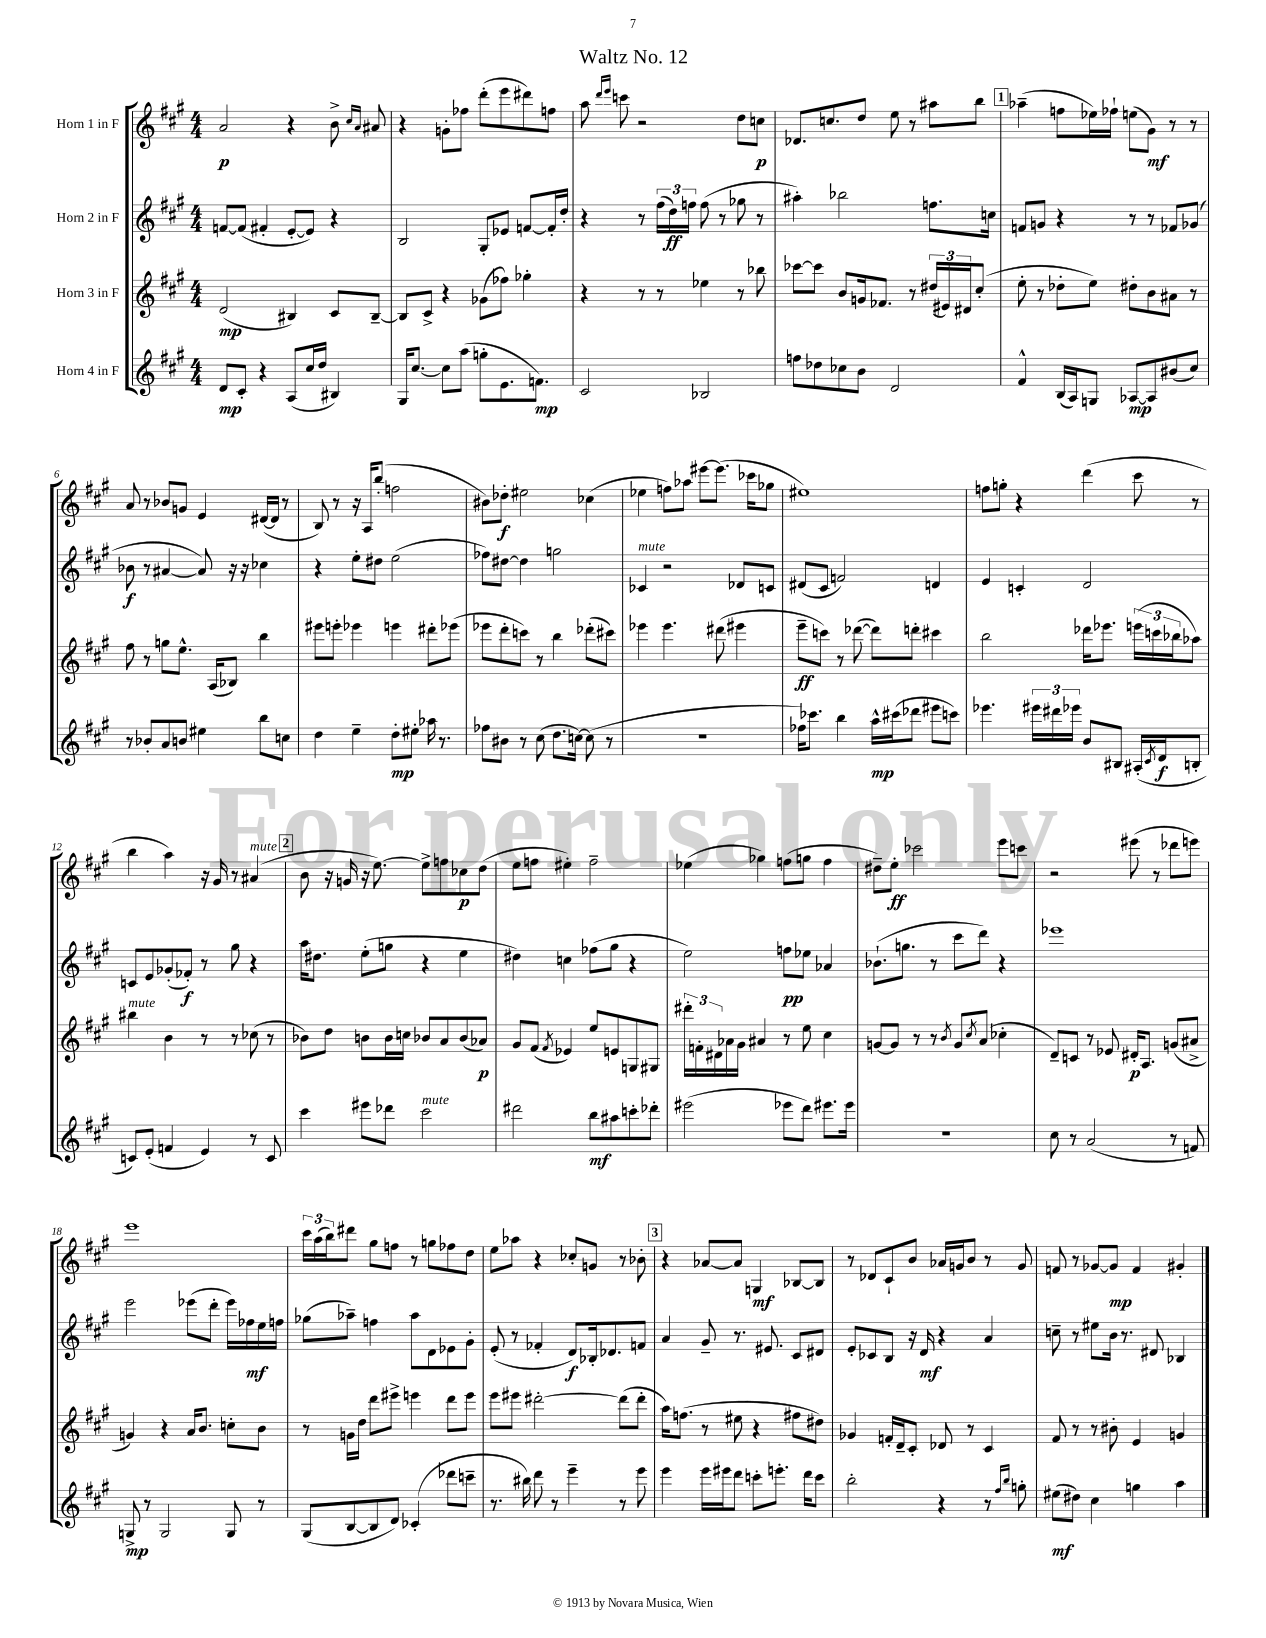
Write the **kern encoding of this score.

**kern	**dynam	**kern	**dynam	**kern	**dynam	**kern	**dynam
*part4	*part4	*part3	*part3	*part2	*part2	*part1	*part1
*staff4	*staff4	*staff3	*staff3	*staff2	*staff2	*staff1	*staff1
*I"Horn 4 in F	*	*I"Horn 3 in F	*	*I"Horn 2 in F	*	*I"Horn 1 in F	*
*clefG2	*	*clefG2	*	*clefG2	*	*clefG2	*
*k[f#c#g#]	*	*k[f#c#g#]	*	*k[f#c#g#]	*	*k[f#c#g#]	*
*M4/4	*	*M4/4	*	*M4/4	*	*M4/4	*
=1	=1	=1	=1	=1	=1	=1	=1
8d/L	mp	(2d/	mp	[8fn/L	.	2a/	p
8c#'/J	.	.	.	(8f/J]	.	.	.
4r	.	.	.	4f#X'/	.	.	.
(8A/L	.	4B#X/)	.	[8e'/L	.	4r	.
16cc#/L	.	.	.	8e/J])	.	.	.
16dd/JJ	.	.	.	.	.	.	.
4B#X/)	.	8c#/L	.	4r	.	8b^\	.
.	.	.	.	.	.	16qqcc#/LL	.
.	.	.	.	.	.	16qqa/JJ	.
.	.	[8B#~/J	.	.	.	8a#X/	.
=2	=2	=2	=2	=2	=2	=2	=2
16G#/KL	.	8B#/L]	.	2B/	.	4r	.
[8.cc#/J	.	.	.	.	.	.	.
.	.	8c#^/J	.	.	.	.	.
8cc#\L]	.	4r	.	.	.	8gn'\L	.
(8aa\J	.	.	.	.	.	8ff-X\J	.
8ggn'\L	.	(8g-X\L	.	8G#'/L	.	(8ddd'\L	.
8.e\	.	8ff-X\J)	.	8e-X/J	.	8eee\	.
.	.	4gg-X'\	.	[8fn/L	.	8ddd#X\)	.
8.fn\J)	mp	.	.	.	.	.	.
.	.	.	.	16f'/L]	.	8ffn\J	.
.	.	.	.	16dd'/JJ	.	.	.
=3	=3	=3	=3	=3	=3	=3	=3
2c#/	.	4r	.	4r	.	8aa\	.
.	.	.	.	.	.	16qqddd/LL	.
.	.	.	.	.	.	16qqeee/JJ	.
.	.	.	.	.	.	8cccn\	.
.	.	8r	.	8r	.	2r	.
.	.	8r	.	(24ff#\LL	.	.	.
.	.	.	.	24dd\)	ff	.	.
.	.	.	.	24ffn\JJ	.	.	.
2B-X/	.	4ee-X\	.	(8ff\	.	.	.
.	.	.	.	8r	.	.	.
.	.	8r	.	8gg-X\	.	8dd\L	.
.	.	8bb-X\	.	8r	.	8ccn\J	p
=4	=4	=4	=4	=4	=4	=4	=4
8ffn\L	.	[8ccc-X\L	.	4aa#X'\)	.	8.d-X/L	.
8dd-X\	.	8ccc-\J]	.	.	.	.	.
.	.	.	.	.	.	8.ccn/	.
8cc-X\	.	8b/L	.	2bb-X\	.	.	.
8b\J	.	16gn/k	.	.	.	8dd/J	.
.	.	8.f-X/J	.	.	.	.	.
2d/	.	.	.	.	.	8ee\	.
.	.	8r	.	.	.	8r	.
.	.	(24dd#X/LL	.	8.ffn\L	.	8aa#X\L	.
.	.	24e#X/)	.	.	.	.	.
.	.	24d#X/J	.	.	.	.	.
.	.	(8cc#'/J	.	.	.	8bb\J	.
.	.	.	.	16ccn\Jk	.	.	.
!!LO:REH:place=s1:t=1
=5	=5	=5	=5	=5	=5	=5	=5
4f#^^/	.	8ee'\	.	8fn/L	.	(4aa-X~\	.
.	.	8r	.	8gn/J	.	.	.
(16B/LL	.	8dd-X'\L	.	4r	.	8ffn\L	.
16A/J)	.	.	.	.	.	.	.
8Gn/J	.	8ee\J)	.	.	.	16ee-X\L)	.
.	.	.	.	.	.	16ff-X`\JJ	.
[8A-X/L	mp	8dd#X'\L	.	8r	.	(8een\L	.
8A-/]	.	8b\	.	8r	.	8g#\J)	mf
(8b#X/	.	8a#X\J	.	8f-X/L	.	8r	.
8cc#/J)	.	8r	.	(8g-X/J	.	8r	.
!!LO:LB:g=z
=6	=6	=6	=6	=6	=6	=6	=6
8r	.	8ff#\	.	8b-X\	f	8a/	.
8b-X'/L	.	8r	.	8r	.	8r	.
8a/	.	8ggn\L	.	[4a#X/	.	8b-X/L	.
8bn/J	.	8.ee^^\J	.	.	.	8gn/J	.
4ee#X\	.	.	.	8a#/])	.	4e/	.
.	.	(16A/KL	.	.	.	.	.
.	.	8B-X/J)	.	16r	.	.	.
.	.	.	.	16r	.	.	.
8bb\L	.	4bb\	.	4cc-X\	.	([16d#X/LL	.
.	.	.	.	.	.	16d#/JJ]	.
8ccn\J	.	.	.	.	.	8r	.
=7	=7	=7	=7	=7	=7	=7	=7
4dd\	.	8eee#X\L	.	4r	.	8B/)	.
.	.	8eeen'\J	.	.	.	8r	.
4ee~\	.	4eee-X\	.	8ee'\L	.	16r	.
.	.	.	.	.	.	16A/KL	.
.	.	.	.	8dd#X\J	.	(8bb'/J	.
8dd'\L	mp	4eeen\	.	(2ee\	.	2ffn\	.
8ee#X'\J	.	.	.	.	.	.	.
16aa-X\	.	8ddd#X'\L	.	.	.	.	.
8.r	.	.	.	.	.	.	.
.	.	(8eee-X\J	.	.	.	.	.
=8	=8	=8	=8	=8	=8	=8	=8
8ff-X\L	.	8eee-X\L	.	8ff-X\L)	.	8b#X\L)	.
8b#X\J	.	8ddd'\	.	[8dd#X\J	.	8dd-X'\J	f
8r	.	8cccn\J)	.	4dd#\]	.	2ee#X\	.
(8cc#\	.	8r	.	.	.	.	.
8.dd\L	.	4bb\	.	2ggn\	.	.	.
[16ccn\Jk)	.	.	.	.	.	.	.
(8cc\]	.	(8ddd-X'\L	.	.	.	(4cc-X\	.
8r	.	8ccc#X\J)	.	.	.	.	.
=9	=9	=9	=9	=9	=9	=9	=9
!	!	!	!	!LO:TX:a:i:t=mute	!	!	!
1r	.	4eee-X\	.	4c-X/	.	4ee-X\	.
.	.	4.eee-\	.	2r	.	8ffn\L)	.
.	.	.	.	.	.	8aa-X\J	.
.	.	.	.	.	.	[8eee#X\L	.
.	.	(8ddd#X\	.	.	.	(8.eee#\J]	.
.	.	4eee#X\	.	8d-X/L	.	.	.
.	.	.	.	.	.	16ccc-X\KL	.
.	.	.	.	8cn/J	.	8gg-X\J	.
=10	=10	=10	=10	=10	=10	=10	=10
16ff-X\KL)	.	8eee~\L	ff	(8d#X/L	.	1ee#X)	.
8.ccc-X\J	.	.	.	.	.	.	.
.	.	8cccn\J)	.	8c#/J	.	.	.
4bb\	.	8r	.	2fn/)	.	.	.
.	.	([8ddd-X\	.	.	.	.	.
16aa^^\LL	mp	8ddd-\L])	.	.	.	.	.
(16ccc#X\J	.	.	.	.	.	.	.
8ddd-X\J	.	8dddn'\J	.	.	.	.	.
8eee#X\L	.	4ccc#X\	.	4dn/	.	.	.
8cccn\J)	.	.	.	.	.	.	.
=11	=11	=11	=11	=11	=11	=11	=11
4.eee-X\	.	2bb\	.	4e/	.	8ffn\L	.
.	.	.	.	.	.	8ggn'\J	.
.	.	.	.	4cn'/	.	4r	.
24eee#X\LL	.	.	.	.	.	.	.
24ddd#X\	.	.	.	.	.	.	.
24eee-X\JJ	.	.	.	.	.	.	.
8b/L	.	16ddd-X\KL	.	2d/	.	(4ddd\	.
.	.	8.eee-X\J	.	.	.	.	.
8B#X/J	.	.	.	.	.	.	.
(16A#X'/LL	.	(24eeen\LL	.	.	.	8ccc#\	.
.	.	24cccn\	.	.	.	.	.
8qc#/	.	.	.	.	.	.	.
16d/J	f	.	.	.	.	.	.
.	.	24bb-X\J	.	.	.	.	.
8Bn'/J	.	8aa-X\J)	.	.	.	8r	.
!!LO:LB:g=z
=12	=12	=12	=12	=12	=12	=12	=12
!	!	!LO:TX:a:i:t=mute	!	!	!	!	!
8cn/L)	.	4bb#X\	.	8cn/L	.	4bb\	.
(8e'/J	.	.	.	8e/	.	.	.
4fn/	.	4b\	.	(8g-X'/	.	4aa\)	.
.	.	.	.	8f-X'/J)	f	.	.
4e/)	.	8r	.	8r	.	16r	.
.	.	.	.	.	.	16g#/	.
.	.	8r	.	8gg#\	.	8r	.
!	!	!	!	!	!	!LO:TX:a:i:t=mute	!
8r	.	(8cc-X\	.	4r	.	(4a#X/	.
8c/	.	8r	.	.	.	.	.
!!LO:REH:place=s1:t=2
=13	=13	=13	=13	=13	=13	=13	=13
4ccc#\	.	8b-X\L)	.	16aa\KL	.	8b\	.
.	.	.	.	8.dd#X\J	.	.	.
.	.	8dd\J	.	.	.	16r	.
.	.	.	.	.	.	16gn/	.
8eee#X\L	.	8bn\L	.	(8ee'\L	.	16r	.
.	.	.	.	.	.	[8.ee\)	.
8ddd-X\J	.	16b\L	.	8ggn\J	.	.	.
.	.	16ccn\JJ	.	.	.	.	.
!LO:TX:a:i:t=mute	!	!	!	!	!	!	!
2ccc#\	.	8b-X/L	.	4r	.	8ee^\L]	.
.	.	8a/	.	.	.	8ffn\	.
.	.	(8b-/	.	4ee\	.	8cc-X\	p
.	.	8a-X/J)	p	.	.	(8dd\J	.
=14	=14	=14	=14	=14	=14	=14	=14
2ddd#X\	.	8g#/L	.	4dd#X\)	.	8ee\L	.
.	.	(8f#/J	.	.	.	8ffn\J	.
.	.	8qf#/	.	.	.	.	.
.	.	4e-X/)	.	4ccn\	.	4ee#X'\)	.
8bb\L	mf	8ee/L	.	(8ff-X\L	.	2ff~\	.
8aa#X\	.	8en/	.	8gg#\J	.	.	.
8cccn'\	.	8Gn/	.	4r	.	.	.
8ddd-X'\J	.	8G#X/J	.	.	.	.	.
=15	=15	=15	=15	=15	=15	=15	=15
(2eee#X\	.	24ddd#X'\LL	.	2ee\)	.	(4ee-X\	.
.	.	24fn'\	.	.	.	.	.
.	.	24d#X\	.	.	.	.	.
.	.	16a-X\	.	.	.	.	.
.	.	16g#\JJ	.	.	.	.	.
.	.	4a#X/	.	.	.	4gg-X\)	.
8eee-X\L	.	8r	.	8ffn\L	pp	(8ffn\L	.
8ddd\J)	.	8ee\	.	8ee-X\J	.	8ggn\J	.
8.eee#X\L	.	4cc#\	.	4a-X/	.	4ff\	.
16eee#\Jk	.	.	.	.	.	.	.
=16	=16	=16	=16	=16	=16	=16	=16
1r	.	[8gn/L	.	(8.b-X`\L	.	8dd#X~\L)	.
.	.	8g/J]	.	.	.	8ee'\J	ff
.	.	.	.	8.ggn\J	.	.	.
.	.	8r	.	.	.	2ccc-X\	.
.	.	8r	.	8r	.	.	.
.	.	8qb/	.	.	.	.	.
.	.	8g/L	.	8ccc#\L	.	.	.
.	.	8qcc#/	.	.	.	.	.
.	.	(8a/J	.	8ddd\J)	.	.	.
.	.	4cc-X'\	.	4r	.	8eee\L	.
.	.	.	.	.	.	8cccn\J	.
=17	=17	=17	=17	=17	=17	=17	=17
8cc#\	.	8d~/L)	.	1eee-X	.	2r	.
8r	.	8cn/J	.	.	.	.	.
(2a/	.	8r	.	.	.	.	.
.	.	8e-X/	.	.	.	.	.
.	.	16d#X'/KL	p	.	.	(8eee#X\	.
.	.	8.A/J	.	.	.	.	.
.	.	.	.	.	.	8r	.
8r	.	(8gn/L	.	.	.	8ddd-X\L	.
8fn/)	.	8a#X^/J	.	.	.	8eeen\J)	.
!!LO:LB:g=z
=18	=18	=18	=18	=18	=18	=18	=18
8Gn^/	mp	4gn/)	.	2eee\	.	1eee	.
8r	.	.	.	.	.	.	.
2G/	.	4r	.	.	.	.	.
.	.	16a/KL	.	(8eee-X\L	.	.	.
.	.	8.b/J	.	.	.	.	.
.	.	.	.	8ddd'\J	.	.	.
8G/	.	8ccn'\L	.	16eee-\LL)	.	.	.
.	.	.	.	16ff-X\	mf	.	.
8r	.	8b\J	.	16ee\	.	.	.
.	.	.	.	16ffn\JJ	.	.	.
=19	=19	=19	=19	=19	=19	=19	=19
(8G#/L	.	8r	.	(8gg-X\L	.	24ccc#\LL	.
.	.	.	.	.	.	(24aa\	.
.	.	.	.	.	.	24bb\J)	.
[8B/	.	16gn\LL	.	8aa-X~\J)	.	8ddd#X\J	.
.	.	16dd\JJ	.	.	.	.	.
8B/]	.	8ddd\L	.	4ffn\	.	8gg#\L	.
8d/J)	.	8eee#X^\J	.	.	.	8ffn\J	.
(4c-X'/	.	4eeen\	.	8aa-\L	.	8r	.
.	.	.	.	8d\	.	8ggn\L	.
8ddd-X\L	.	8ddd\L	.	8e-X\	.	8ff-X\	.
8cccn~\J	.	8eee\J	.	8g#'\J	.	8dd\J	.
=20	=20	=20	=20	=20	=20	=20	=20
8.r	.	8eee\L	.	(8e'/	.	8ee\L	.
.	.	8eee#X\J	.	8r	.	8aa-X\J	.
16bb#X\)	.	.	.	.	.	.	.
8ddd\	.	[2ddd#X'\	.	4f-X'/	.	4r	.
8r	.	.	.	.	.	.	.
4eee~\	.	.	.	8d/L)	f	8cc-X'/L	.
.	.	.	.	16B-X'/k	.	8gn/J	.
.	.	.	.	8.d-X/	.	.	.
8r	.	(8ddd#\L]	.	.	.	8r	.
8eee\	.	8ddd#'\J	.	8fn/J	.	8b-X'\	.
!!LO:REH:place=s1:t=3
=21	=21	=21	=21	=21	=21	=21	=21
4eee\	.	16aa\KL)	.	4a/	.	4r	.
.	.	(8.ffn\J	.	.	.	.	.
16eee\LL	.	8r	.	8g#~/	.	[8a-X/L	.
16eee#X\J	.	.	.	.	.	.	.
8ddd\J	.	8ee#X\	.	8.r	.	8a-/J]	.
8cccn'\L	.	4r	.	.	.	4Gn/	mf
.	.	.	.	8.e#X/	.	.	.
8.eeen'\J	.	.	.	.	.	.	.
.	.	8ff#X\L	.	8c#/L	.	[8B-X/L	.
16ddd\KL	.	.	.	.	.	.	.
8ccc\J	.	8dd#X\J)	.	8d#X/J	.	8B-/J]	.
=22	=22	=22	=22	=22	=22	=22	=22
2bb'\	.	4g-X/	.	8e'/L	.	8r	.
.	.	.	.	8c-X/	.	8d-X/L	.
.	.	16fn'/LL	.	8B/J	.	8c#`/	.
.	.	16d~/J	.	.	.	.	.
.	.	8c#'/J	.	16r	.	8b/J	.
.	.	.	.	16d/	mf	.	.
4r	.	8d-X/	.	4r	.	16a-X/LL	.
.	.	.	.	.	.	16gn/J	.
.	.	8r	.	.	.	8b/J	.
8r	.	4c#/	.	4a/	.	8r	.
16qqff#/LL	.	.	.	.	.	.	.
16qqbb/JJ	.	.	.	.	.	.	.
8ggn'\	.	.	.	.	.	8g/	.
=23	=23	=23	=23	=23	=23	=23	=23
(8ee#X\L	mf	8f#/	.	8ccn~\	.	8fn/	.
8dd#X\J)	.	8r	.	8r	.	8r	.
4cc#\	.	8r	.	8ee#X\L	.	[8g-X/L	.
.	.	8b#X'\	.	16b\Jk	.	8g-/J]	mp
.	.	.	.	8.r	.	.	.
4ggn\	.	4e/	.	.	.	4f/	.
.	.	.	.	8d#X/	.	.	.
4aa\	.	4gn/	.	4B-X/	.	4g#X'/	.
==	==	==	==	==	==	==	==
*-	*-	*-	*-	*-	*-	*-	*-
